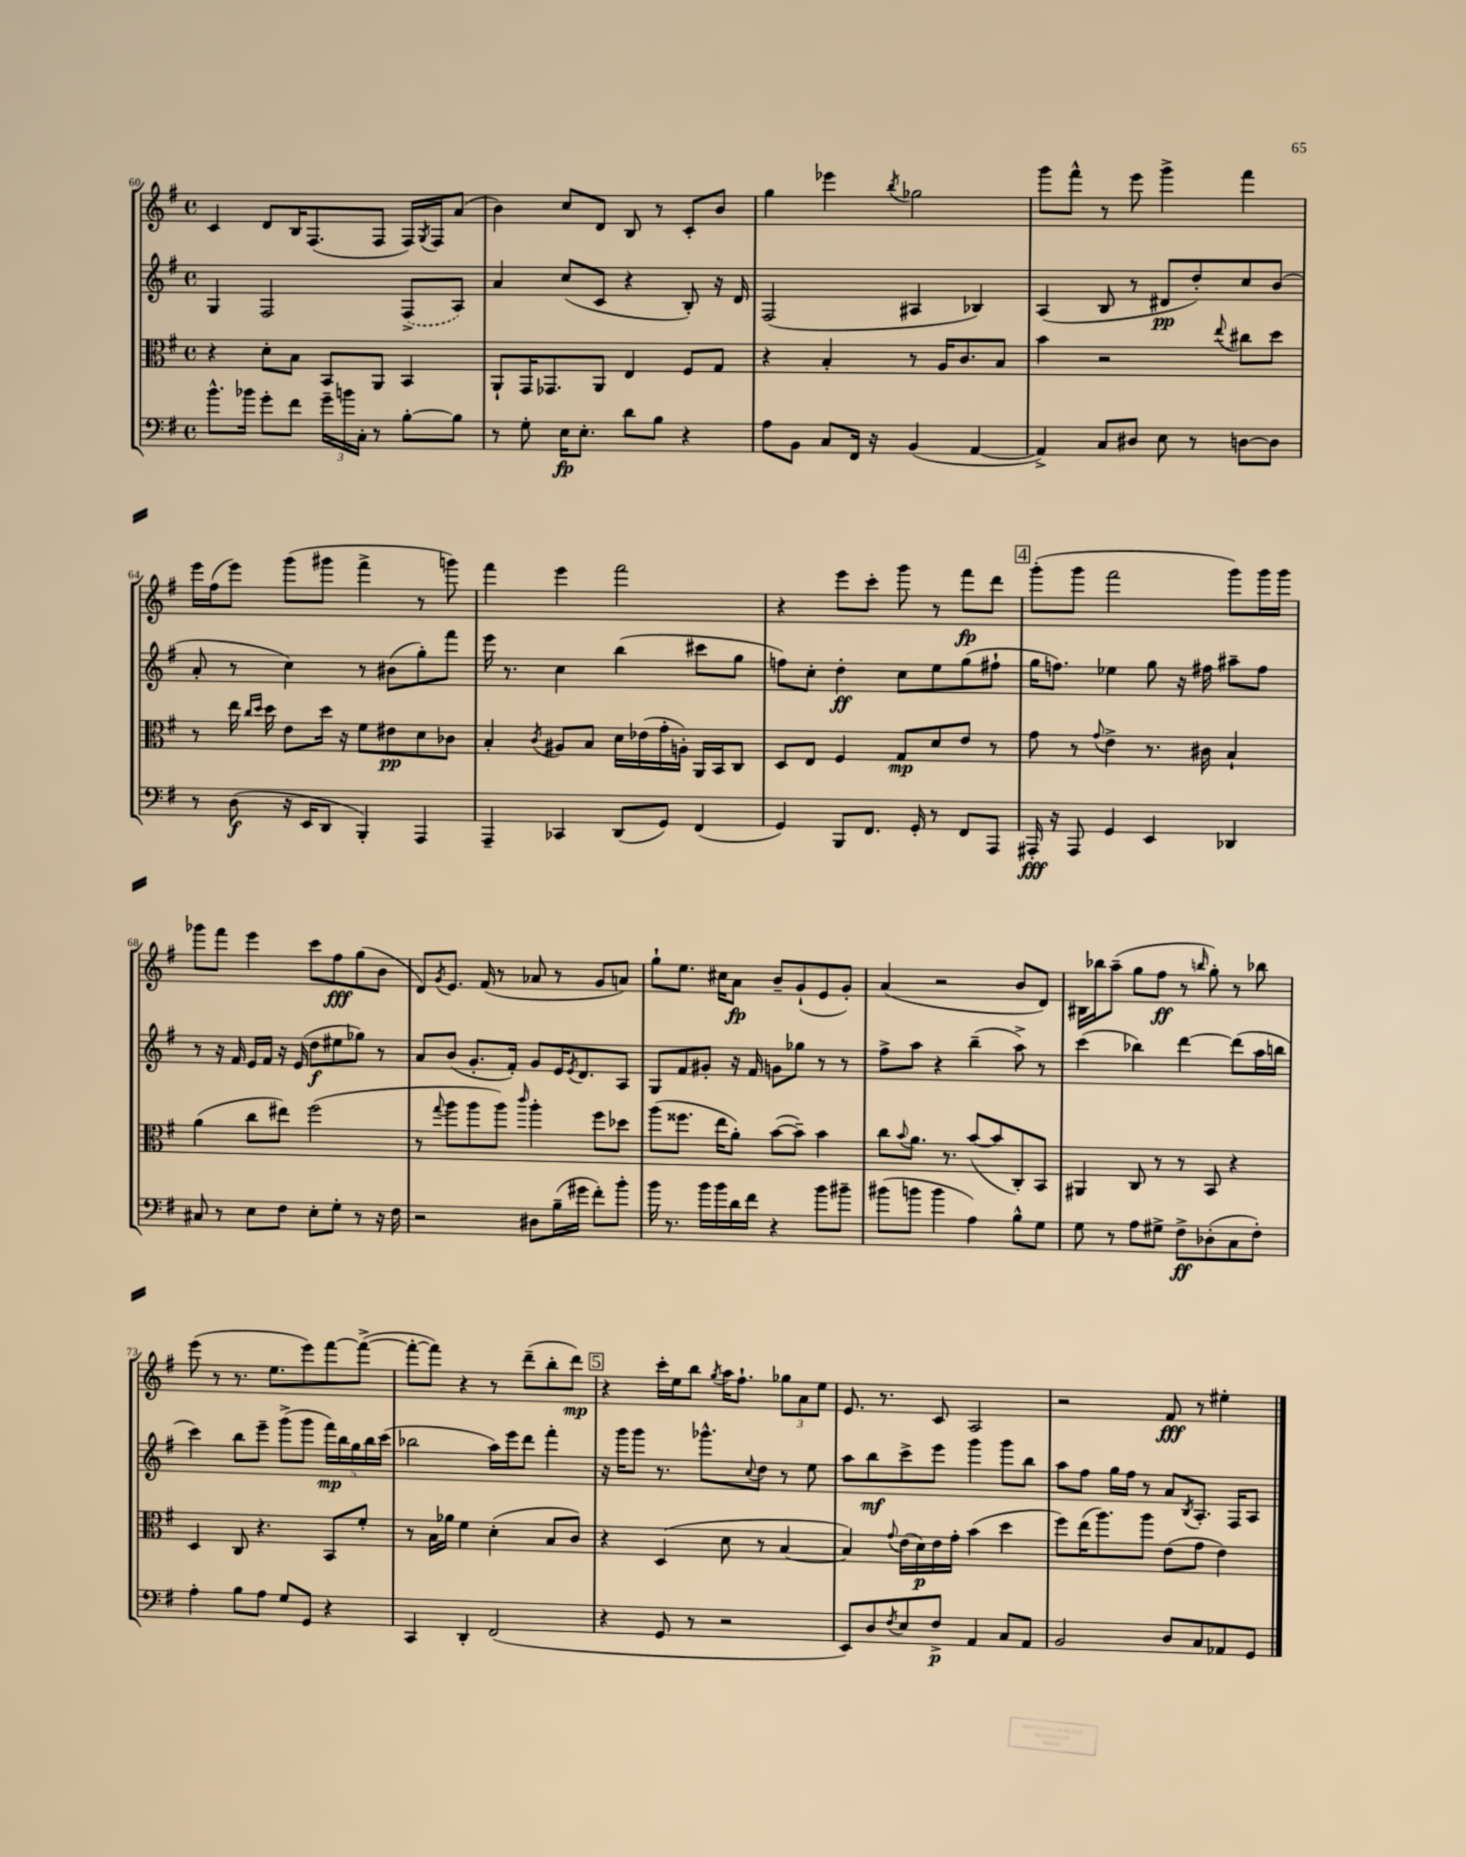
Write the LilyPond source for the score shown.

<<
\new StaffGroup <<
\new Staff = "s0" {
    \clef treble \key g \major \defaultTimeSignature \time 4/4
    c'4 d'8 b16 fis8.( fis8 fis16) \acciaccatura { g8 } fis16 a'8( |
    b'4) c''8 d'8 b8 r8 c'8-. b'8 |
    g''4 ees'''4 \acciaccatura { b''8 } ges''2 |
    g'''8 fis'''8-^ r8 e'''8 g'''4-> fis'''4 |
    e'''16 fis''16( e'''8) g'''8( gis'''8 fis'''4-> r8 g'''8) |
    fis'''4 e'''4 fis'''2 |
    r4 e'''8 c'''8-. g'''8 r8 fis'''8\fp d'''8 |
    \mark \markup { \box "4" } g'''8-.( g'''8 fis'''2 g'''8) g'''16 g'''16 |
    ges'''8 fis'''8 e'''4 c'''8 fis''8\fff g''8( b'8 |
    d'8) \acciaccatura { g'8 } e'8. fis'16( r8 aes'8 r8 g'8 a'8) |
    g''8-! e''8. cis''16 a'8\fp b'8-- g'8-!( e'8 g'8-.) |
    a'4( r2 b'8 d'8) |
    bis16 bes''16 a''8--( g''8 fis''8\ff r8 \grace { b''16 } g''8-.) r8 bes''8 |
    e'''8( r8 r8. e''8. e'''8) fis'''8~ fis'''8~->( |
    fis'''8~-. fis'''8) r4 r8 d'''8--( b''8-. d'''8\mp) |
    \mark \markup { \box "5" } r4 c'''16-. e''16 b''8 \acciaccatura { g''8 } a''16 fis''8.-! \tuplet 3/2 { ges''8 a'8 e''8 } |
    e'8. r8. c'8 a2 |
    r2 fis'8\fff r8 eis''4-. \bar "|." |
}
\new Staff = "s1" {
    \clef treble \key g \major \defaultTimeSignature \time 4/4
    g4 fis2 \once \slurDashed fis8->( a8) |
    a'4 c''8( c'8 r4 b8-.) r16 d'16 |
    fis2( ais4 bes4) |
    a4( b8 r8 dis'8\pp d''8-.) c''8 b'8( |
    a'8-. r8 c''4) r8 bis'8( g''8-.) fis'''8 |
    e'''16 r8. c''4 b''4( cis'''8 g''8 |
    f''8) c''8-. d''4-.\ff c''8 e''8 g''8( fis''8-! |
    \mark \markup { \box "4" } g''16 f''8.) ees''4 g''8 r16 fis''16 ais''8-- fis''8 |
    r8 r16 fis'16 e'16 fis'16 r16 e'16( d''8\f eis''8 ges''8) r8 |
    a'8 b'8( g'8.-. fis'16-.) g'8 e'16 \acciaccatura { e'8 } d'8. a8 |
    g8 fis'8 gis'8-. r16 fis'16 g'8 ges''8 r8 r8 |
    fis''8-> a''8 r4 b''4--( a''8->) r8 |
    c'''4( bes''4) d'''4~ d'''8( a''16 b''16 |
    c'''4) b''8 e'''8-- g'''8->( g'''8 \tuplet 5/4 { fis'''16\mp) b''16 g''16 b''16 c'''16( } |
    bes''2 a''16) e'''16 d'''8 fis'''4-. |
    \mark \markup { \box "5" } r16 g'''16 g'''8 r8. ges'''8.-^ \appoggiatura { c''8 } d''8 r8 e''8 |
    a''8 b''8\mf c'''8-> e'''8 g'''4 g'''8 b''8 |
    a''8 fis''8 g''16 fis''16 r8 a'8 \acciaccatura { b8 } a8.-. fis16 a8 \bar "|." |
}
\new Staff = "s2" {
    \clef alto \key g \major \defaultTimeSignature \time 4/4
    r4 d'8-. b8 b,8 a,8 b,4 |
    a,8-! g,16 ges,8. a,8 e4 fis8 g8 |
    r4 b4-. r8 a16 c'8. b8 |
    b'4 r2 \appoggiatura { e''8 } cis''8 d''8 |
    r8 e''16 \grace { c''16 d''16 } d''16 e'8 d''16 r16 fis'8 eis'8\pp d'8 ces'8 |
    b4-. \acciaccatura { c'8 } ais8 b8 d'16 ees'16( g'16-. a16-.) a,16 b,16 c8 |
    d8 e8 fis4 g8\mp d'8 e'8 r8 |
    \mark \markup { \box "4" } g'8 r8 \appoggiatura { g'8 } e'4-> r8. cis'16 b4-! |
    a'4( c''8 eis''8) fis''2( |
    r8 \appoggiatura { g''8 } a''8 a''8 a''8) \grace { c'''16 } a''4-. fis''8 des''8 |
    a''8( fisis''8. e''16 a'8-.) b'8~( b'8--) b'4 |
    c''8 \appoggiatura { b'8 } a'8. r8. b'8~( b'8 c8-.) b,8 |
    ais,4 c8 r8 r8 b,8 r4 |
    d4 c8 r4. b,8 fis'8-. |
    r8 b16 aes'16 fis'4 d'4-.( b8 c'8) |
    \mark \markup { \box "5" } r4 d4( d'8 r8 b4~ |
    b4) \appoggiatura { g'8 } e'16( d'16\p) e'16 g'16-. b'4( d''4 |
    fis''8) e''16( a''8.) a''8 e'8( g'8 e'4) \bar "|." |
}
\new Staff = "s3" {
    \clef bass \key g \major \defaultTimeSignature \time 4/4
    b'8.-^ bes'16 g'8-. fis'8 \tuplet 3/2 { g'16-- b'16 c16-. } r8 b8~-. b8 |
    r8 g8-. e16\fp e8.-. d'8 b8 r4 |
    a8 b,8 c8 fis,16 r16 b,4( a,4~ |
    a,4->) c8 dis8 e8 r8 d8~ d8 |
    r8 d8\f( r16 e,16 d,8 b,,4-.) a,,4 |
    a,,4-- ces,4 d,8( g,8) fis,4( |
    g,4) b,,8 fis,8. g,16-. r8 fis,8 a,,8 |
    \mark \markup { \box "4" } ais,,16-.\fff r16 ais,,8 g,4 e,4 des,4 |
    cis8 r8 e8 fis8 e8-. g8-. r8 r16 fis16 |
    r2 dis8 b16--( gis'16 fis'8-.) b'8-. |
    b'16 r8. b'16 b'16 d'16 fis'16 r4 b'8 bis'8-- |
    bis'8( b'8 b'4 a4) b8-^ g8 |
    g8 r8 a8 gis8-> fis8->\ff des8-.( c8 fis8-.) |
    a4-. b8 a8 g8 g,8 r4 |
    c,4 d,4-. fis,2( |
    \mark \markup { \box "5" } r4 g,8 r8 r2 |
    e,8) d8 \acciaccatura { fis8 } e8 fis8->\p a,4 c8 a,8 |
    b,2 d8 c8 aes,8 g,8 \bar "|." |
}
>>
>>
\layout { \context { \Score currentBarNumber = #60 } }
